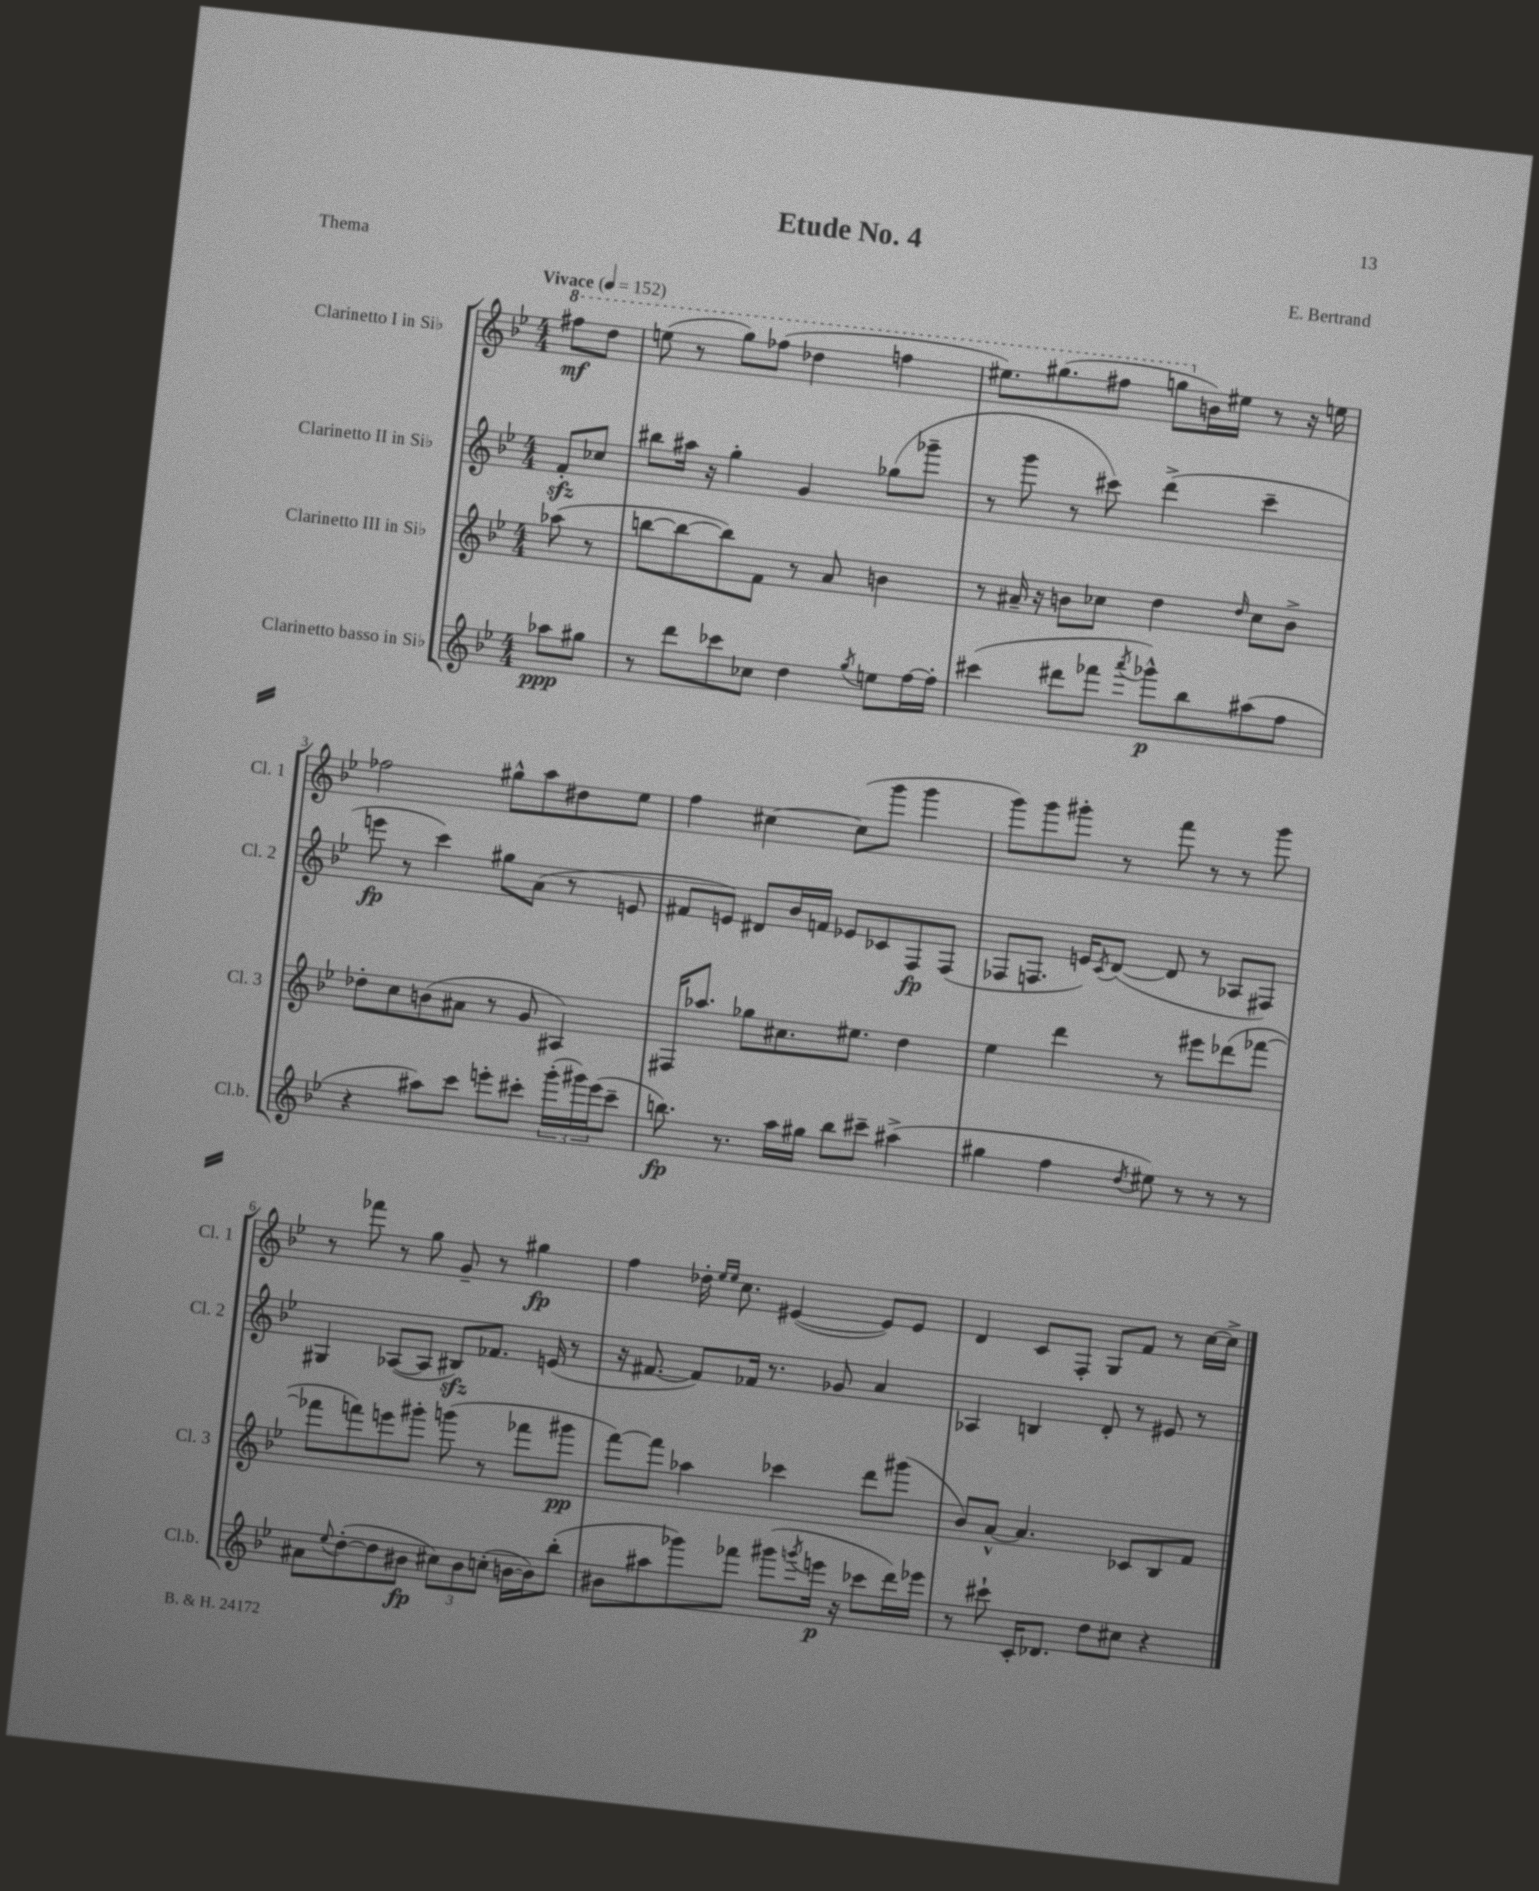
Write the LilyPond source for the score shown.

\header { title = "Etude No. 4" composer = "E. Bertrand" piece = "Thema" }
<<
\new StaffGroup <<
\new Staff = "s0" \with { instrumentName = "Clarinetto I in Sib" shortInstrumentName = "Cl. 1" } {
    \clef treble \key bes \major \numericTimeSignature \time 4/4 \partial 4 \tempo "Vivace" 4 = 152
    \ottava #1 fis'''8\mf d'''8 |
    e'''8( r8 g'''8) fes'''8( des'''4 f'''4 |
    eis'''8.) gis'''8.( fis'''8 g'''8 \ottava #0 b'16) eis''16 r8 r16 e''16 |
    fes''2 gis''8-^ a''8 dis''8 ees''8 |
    f''4 cis''4~ cis''8( g'''8 g'''4 |
    g'''8) g'''8 gis'''8-. r8 f'''8 r8 r8 gis'''8 |
    r8 fes'''8 r8 g''8 g'8-- r8 gis''4\fp |
    f''4 des''16-. \grace { ees''16 ees''16 } c''8. eis'4~( eis'8) eis'8 |
    d'4 c'8 f8-. g8 f'8 r8 c''16~ c''16-> \bar "|." |
}
\new Staff = "s1" \with { instrumentName = "Clarinetto II in Sib" shortInstrumentName = "Cl. 2" } {
    \clef treble \key bes \major \numericTimeSignature \time 4/4 \partial 4
    f'8-.\sfz ces''8 |
    bis''8 ais''16 r16 g''4-. g'4 ges''8( ges'''8-- |
    r8 g'''8 r8 cis'''8) d'''4->( cis'''4-- |
    e'''8\fp r8 c'''4) gis''8 a'8( r8 e'8 |
    fis'8 e'8) dis'8 bes'16 f'16 ees'8 ces'8 f8\fp f8( |
    fes8 f8. e'16) \acciaccatura { c'8 } d'8~( d'8 r8 aes8 fis8) |
    gis4 aes8~( aes8 bis8\sfz) fes'8. e'16( r8 |
    r16 fis'8.~ fis'8) fes'16 r8. ges'8 a'4 |
    aes4 b4 d'8-. r8 eis'8 r8 \bar "|." |
}
\new Staff = "s2" \with { instrumentName = "Clarinetto III in Sib" shortInstrumentName = "Cl. 3" } {
    \clef treble \key bes \major \numericTimeSignature \time 4/4 \partial 4
    aes''8( r8 |
    b''8~ b''8~ b''8) f'8 r8 a'8 b'4 |
    r8 ais'16-- r16 b'8 ces''8 d''4 \grace { d''16 } ces''8 b'8-> |
    des''8-. c''8 b'8( ais'8 r8 g'8 ais4) |
    fis16 aes''8. ges''8 cis''8. eis''8. d''4 |
    ees''4 d'''4 r8 eis'''8 des'''8( fes'''8~ |
    fes'''8 f'''8) e'''8 gis'''8-. g'''8( r8 fes'''8 gis'''8\pp |
    f'''8~) f'''8 aes''4 ces'''4 d'''8 gis'''8( |
    bes'8) a'8~-^ a'4. ces'8 bes8 f'8 \bar "|." |
}
\new Staff = "s3" \with { instrumentName = "Clarinetto basso in Sib" shortInstrumentName = "Cl.b." } {
    \clef treble \key bes \major \numericTimeSignature \time 4/4 \partial 4
    aes''8\ppp gis''8 |
    r8 d'''8 ces'''8 ces''8 d''4 \acciaccatura { g''8 } e''8 f''16~ f''16-. |
    cis'''4( dis'''8 fes'''8 \acciaccatura { a'''8 } ges'''8-^\p) bes''8 ais''8( f''8 |
    r4 ais''8) c'''8 e'''8-. cis'''8-. \tuplet 3/2 { g'''16-.( gis'''16) e'''16( } cis'''8-- |
    b''8.\fp) r8. a''16 gis''16 b''8 cis'''8-- ais''4->( |
    gis''4 f''4 \acciaccatura { d''8 } eis''8) r8 r8 r8 |
    ais'8 \appoggiatura { ees''8 } d''8~-.( d''8 bis'8\fp \tuplet 3/2 { cis''8) bis'8 c''8-.( } b'16~ b'16) bes''8-.( |
    bis'8 ais''8 ges'''8) fes'''8 gis'''8( \acciaccatura { g'''8 } e'''16\p r16 ces'''8 d'''16) ees'''16 |
    r8 cis'''8-! c'16-. des'8. d''8 cis''8 r4 \bar "|." |
}
>>
>>
